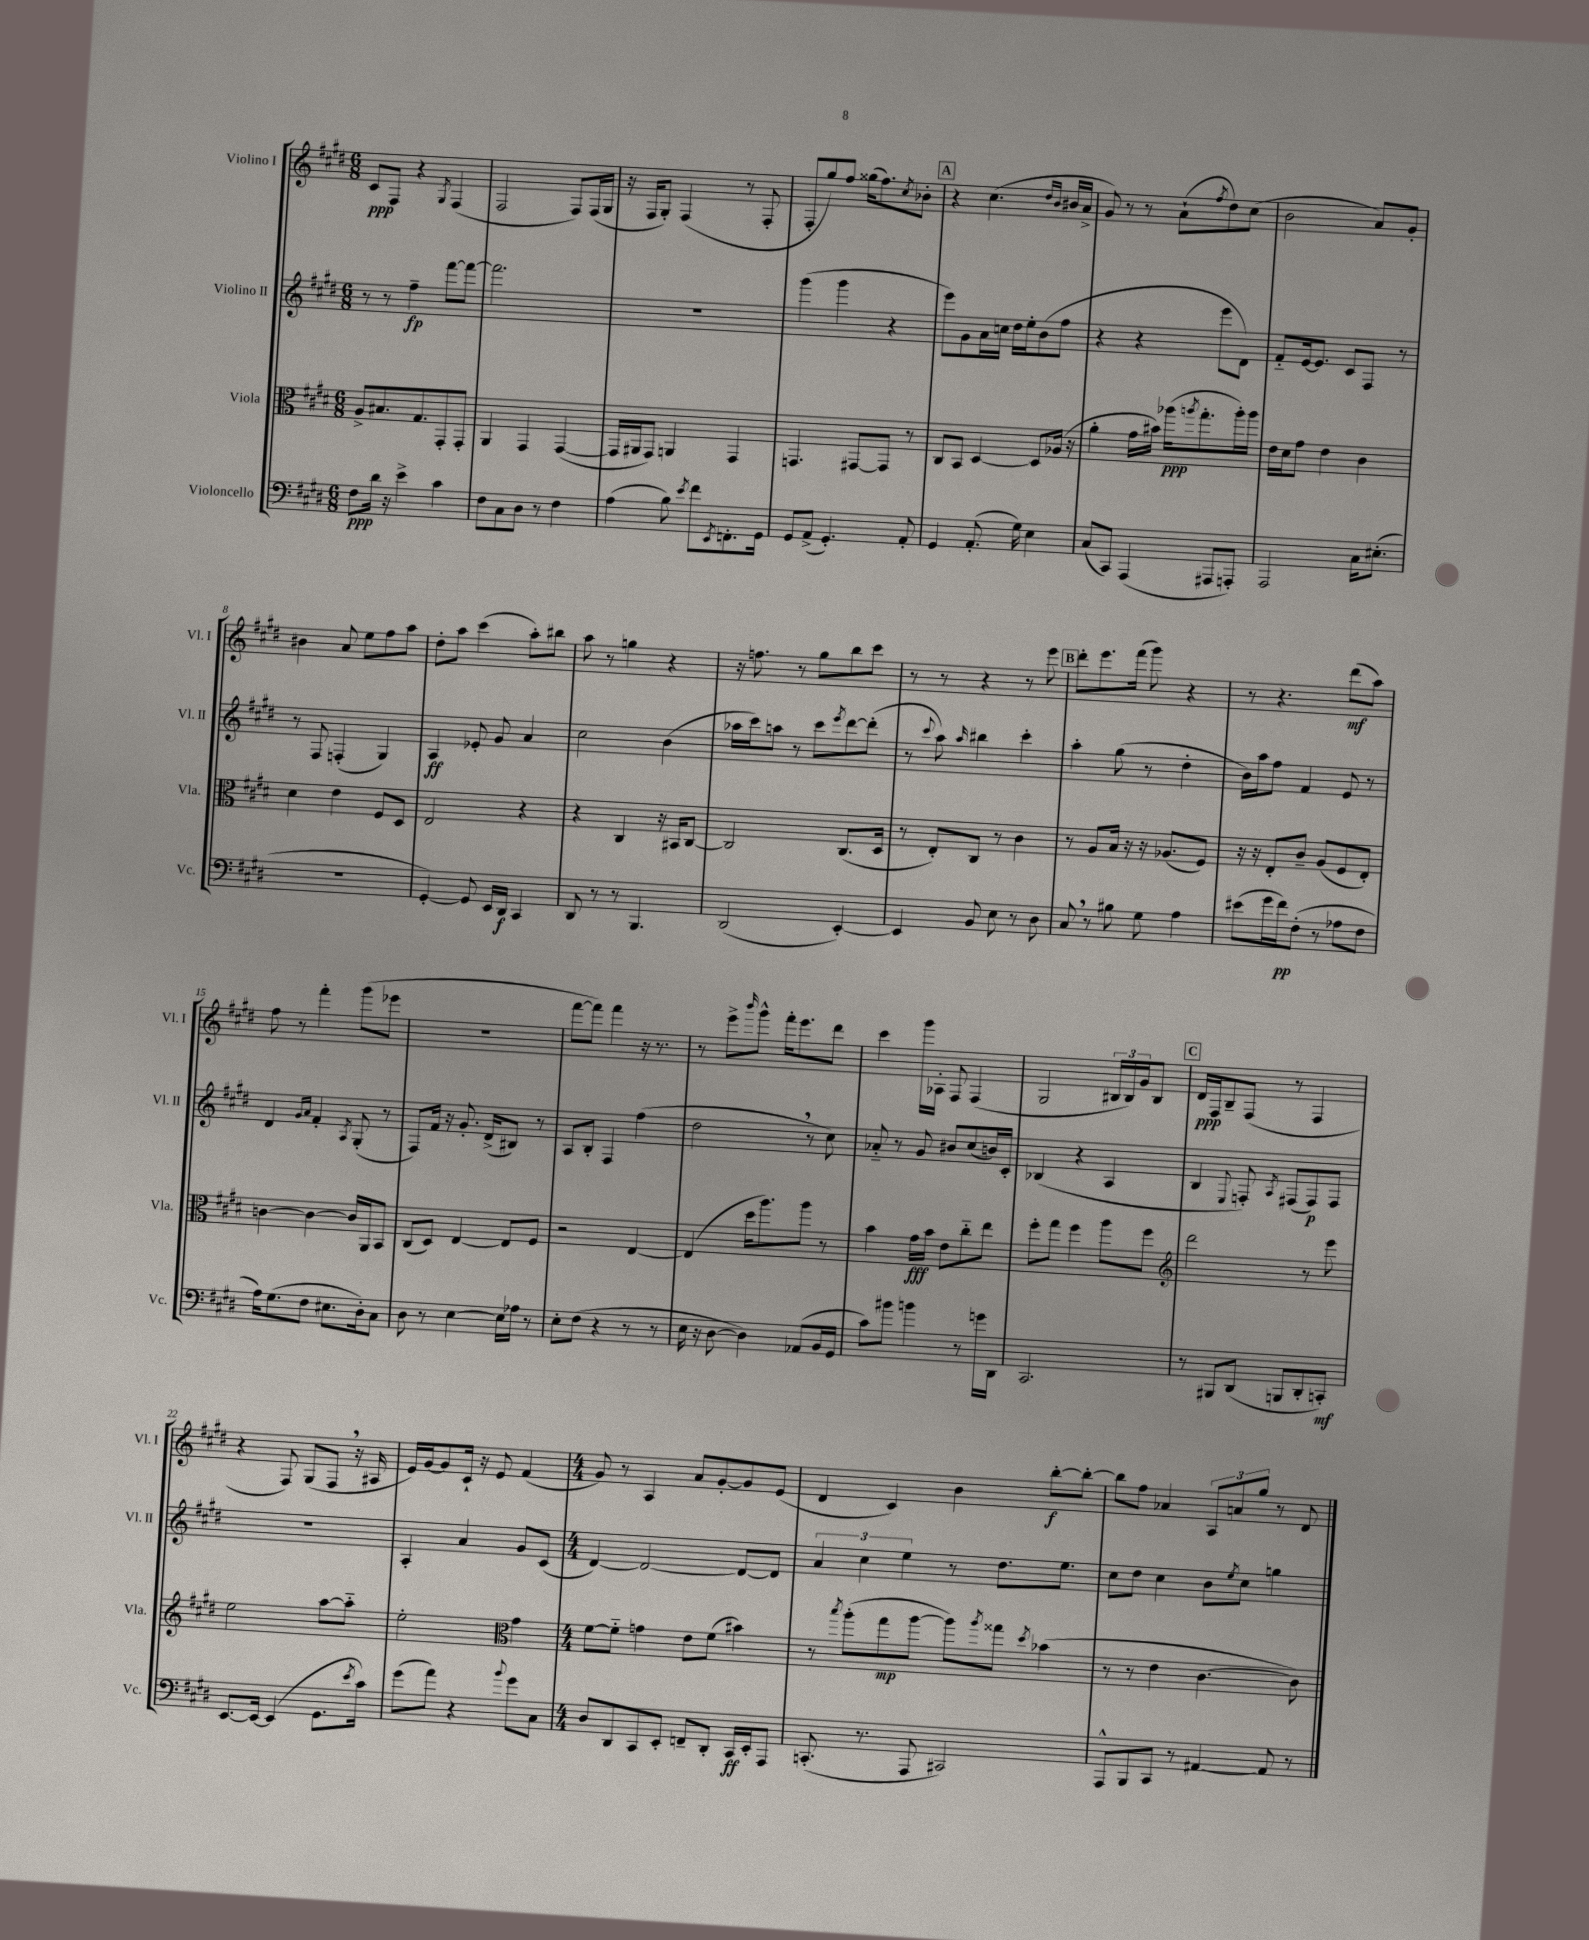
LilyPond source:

<<
\new StaffGroup <<
\new Staff = "s0" \with { instrumentName = "Violino I" shortInstrumentName = "Vl. I" } {
    \clef treble \key e \major \numericTimeSignature \time 6/8
    cis'8\ppp fis8 r4 \acciaccatura { gis8 } fis4( |
    fis2 fis8) fis16( gis16 |
    r16 fis16 gis8-.) fis4( r8 fis8-. |
    fis8-. gis''8) fis''8 gisis''16( fis''8.) \acciaccatura { cis''8 } bes'8-. |
    \mark \markup { \box "A" } r4 cis''4.( \grace { dis''16 b'16 } bis'16 a'16-> |
    gis'8) r8 r8 a'8-!( \acciaccatura { fis''8 } dis''8) cis''8( |
    b'2 a'8) gis'8-. |
    bis'4 a'8 e''8 fis''8 a''8 |
    dis''8-. a''8 cis'''4( a''8-.) bis''8 |
    a''8 r8 g''4 r4 |
    r16 f''8. r8 gis''8 b''8 cis'''8 |
    r8 r8 r4 r8 e'''8 |
    \mark \markup { \box "B" } dis'''8-. e'''8. fis'''16( gis'''8) r4 |
    r8 r4. dis'''8\mf( a''8) |
    fis''8 r8 fis'''4-. gis'''8( ees'''8 |
    R2. |
    fis'''8~ fis'''8) fis'''4 r16 r8. |
    r8 e'''8-> \grace { b'''16 } gis'''8-^ fis'''16-. e'''8. dis'''8 |
    cis'''4 gis'''16 aes16-. fis8 fis4( |
    gis2 \tuplet 3/2 { bis16 bis16) gis'16 } bis8 |
    \mark \markup { \box "C" } dis'16\ppp fis16 b8-- fis8( r8 fis4 |
    r4 fis8) gis8( fis8 \breathe r16 ais16 |
    e'16) gis'16~ gis'8 cis'16-! r16 e'8 fis'4( |
    \numericTimeSignature \time 4/4 gis'8) r8 a4 a'8 gis'8~-. gis'8 e'8( |
    dis'4 cis'4) b'4 b''8~-.\f b''8~-. |
    b''8 fis''8 aes'4 \tuplet 3/2 { a8 a'8 gis''8 } r8 dis'8 \bar "|." |
}
\new Staff = "s1" \with { instrumentName = "Violino II" shortInstrumentName = "Vl. II" } {
    \clef treble \key e \major \numericTimeSignature \time 6/8
    r8 r8 fis''4--\fp fis'''8~ fis'''8~ |
    fis'''2. |
    R2. |
    gis'''4( gis'''4 r4 |
    \mark \markup { \box "A" } e'''8) gis'8 a'16 c''16 dis''16 e''16-. b'8( fis''8 |
    r4 r4 e'''8 dis'8) |
    fis'8-_ e'16~ e'8. cis'8 fis8 r8 |
    r8 fis8 f4-.( gis4) |
    a4\ff ees'8-. gis'8 a'4 |
    cis''2 b'4( |
    aes''16 cis'''16) a''8 r8 cis'''8 \acciaccatura { e'''8 } dis'''8~ dis'''8-.( |
    r8 \appoggiatura { cis'''8 } a''8) \grace { a''16 } bis''4 cis'''4-. |
    \mark \markup { \box "B" } a''4-. gis''8( r8 dis''4-. |
    b'16) a''16 fis''8 fis'4 e'8 r8 |
    dis'4 \grace { gis'16 a'16 } fis'4-. \acciaccatura { a8 } gis8-.( r8 |
    fis8) fis'16 r16 gis'8.-. dis'16->( bis8) r8 |
    a8 b8-. fis4 fis''4( |
    dis''2 \breathe r8 cis''8) |
    aes'8-_ r8 gis'8 bis'8 cis''8( b'16) cis'16-. |
    bes4( r4 a4 |
    \mark \markup { \box "C" } b4 \appoggiatura { e8 } f8-.) \acciaccatura { a8 } fis8( fis8\p) fis8 |
    R2. |
    a4-. a'4 gis'8 cis'8( |
    \numericTimeSignature \time 4/4 dis'4~) dis'2~ dis'8~ dis'8 |
    \tuplet 3/2 { a'4 cis''4 e''4 } r8 dis''8. e''8. |
    cis''8 dis''8 cis''4 b'8 \acciaccatura { e''8 } cis''8 g''4 \bar "|." |
}
\new Staff = "s2" \with { instrumentName = "Viola" shortInstrumentName = "Vla." } {
    \clef alto \key e \major \numericTimeSignature \time 6/8
    a8-> bis8. gis8. gis,8-. gis,8-. |
    a,4 gis,4 gis,4~( |
    gis,16 ais,16 gis,8) a,4 gis,4 |
    g,4. gis,8~ gis,8 r8 |
    \mark \markup { \box "A" } cis8 b,8 dis4~ dis8 aes16( r16 |
    a'4-. gis'16 bis'16) aes''16\ppp( \acciaccatura { a''8 } gis''8.-. a''16-.) a''16 |
    e'16 dis'16 gis'8 e'4 cis'4 |
    dis'4 e'4 fis8 dis8 |
    e2 r4 |
    r4 cis4 r16 bis,16 cis8~ |
    cis2 cis8.( dis16 |
    r8 e8-.) cis8 r8 cis'4 |
    \mark \markup { \box "B" } r8 a8 b16 r16 r16 aes8.( fis8) |
    r16 r16 e8-. cis'8-- a8( fis8 e8-.) |
    c'4~ c'4~ c'16 a,16 b,8 |
    cis8( dis8) e4~ e8 fis8 |
    r2 e4~ |
    e4( dis''16 a''8.) a''8 r8 |
    b'4 gis'16\fff b'16 e'8 cis''8-_ e''8 |
    fis''8-. gis''8 fis''4 a''8 fis''8 |
    \mark \markup { \box "C" } \clef treble dis'''2 r8 e'''8 |
    e''2 a''8~ a''8-_ |
    e''2-. \clef alto gis'4 |
    \numericTimeSignature \time 4/4 fis'8~ fis'8-_ g'4 e'8 fis'8( bis'4) |
    r8 \acciaccatura { b''8 } a''8-.( gis''8\mp a''8~ a''8) \acciaccatura { a''8 } gisis''8 \acciaccatura { dis''8 } bes'4( |
    r8 r8 e'4 cis'4.~ cis'8) \bar "|." |
}
\new Staff = "s3" \with { instrumentName = "Violoncello" shortInstrumentName = "Vc." } {
    \clef bass \key e \major \numericTimeSignature \time 6/8
    fis8\ppp dis'16 r16 e'4-> cis'4 |
    fis8 cis8 dis8 r8 fis4 |
    a4( b8) \acciaccatura { e'8 } fis'8 \acciaccatura { e,8 } f,8.-. gis,16 |
    gis,8 a,8->( gis,4.-.) a,8-. |
    \mark \markup { \box "A" } gis,4 a,8.-.( gis16) e4 |
    cis8( cis,8) a,,4( ais,,8 a,,8-.) |
    a,,2 cis16 eis8.-.( |
    R2. |
    gis,4~-.) gis,8 e,16 dis,16\f cis,4 |
    dis,8 r8 r8 b,,4. |
    dis,2( e,4~-.) |
    e,4 b,8 e8 r8 dis8 |
    \mark \markup { \box "B" } cis8 \breathe r8 bis8 gis8 a4 |
    eis'8( gis'16 fis'16\pp) fis8-.( r8 aes8 fis8 |
    a16) gis8.( fis8 eis8. dis16-.) cis8 |
    dis8 r8 e4~ e16 aes16 r8 |
    e8-. fis8( r4 r8 r8 |
    e16 r16 dis8~ dis4) aes,8( b,16 gis,16 |
    cis'8) bis'8 b'4 r8 g'16 dis,16 |
    cis,2. |
    \mark \markup { \box "C" } r8 bis,,8 dis,8( b,,8 dis,8-. c,8-.\mf) |
    e,8.~ e,16~ e,4( gis,8. \acciaccatura { e'8 } cis'16) |
    gis'8( a'8) r4 \appoggiatura { b'8 } gis'8 cis8 |
    \numericTimeSignature \time 4/4 dis8 dis,8 cis,8 e,8-. f,8-- dis,8-. cis,16\ff e,16-. a,,8 |
    c,8.-.( r8. a,,8 cis,2) |
    a,,8-^ b,,8 cis,8 r8 ais,4~ ais,8 r8 \bar "|." |
}
>>
>>
